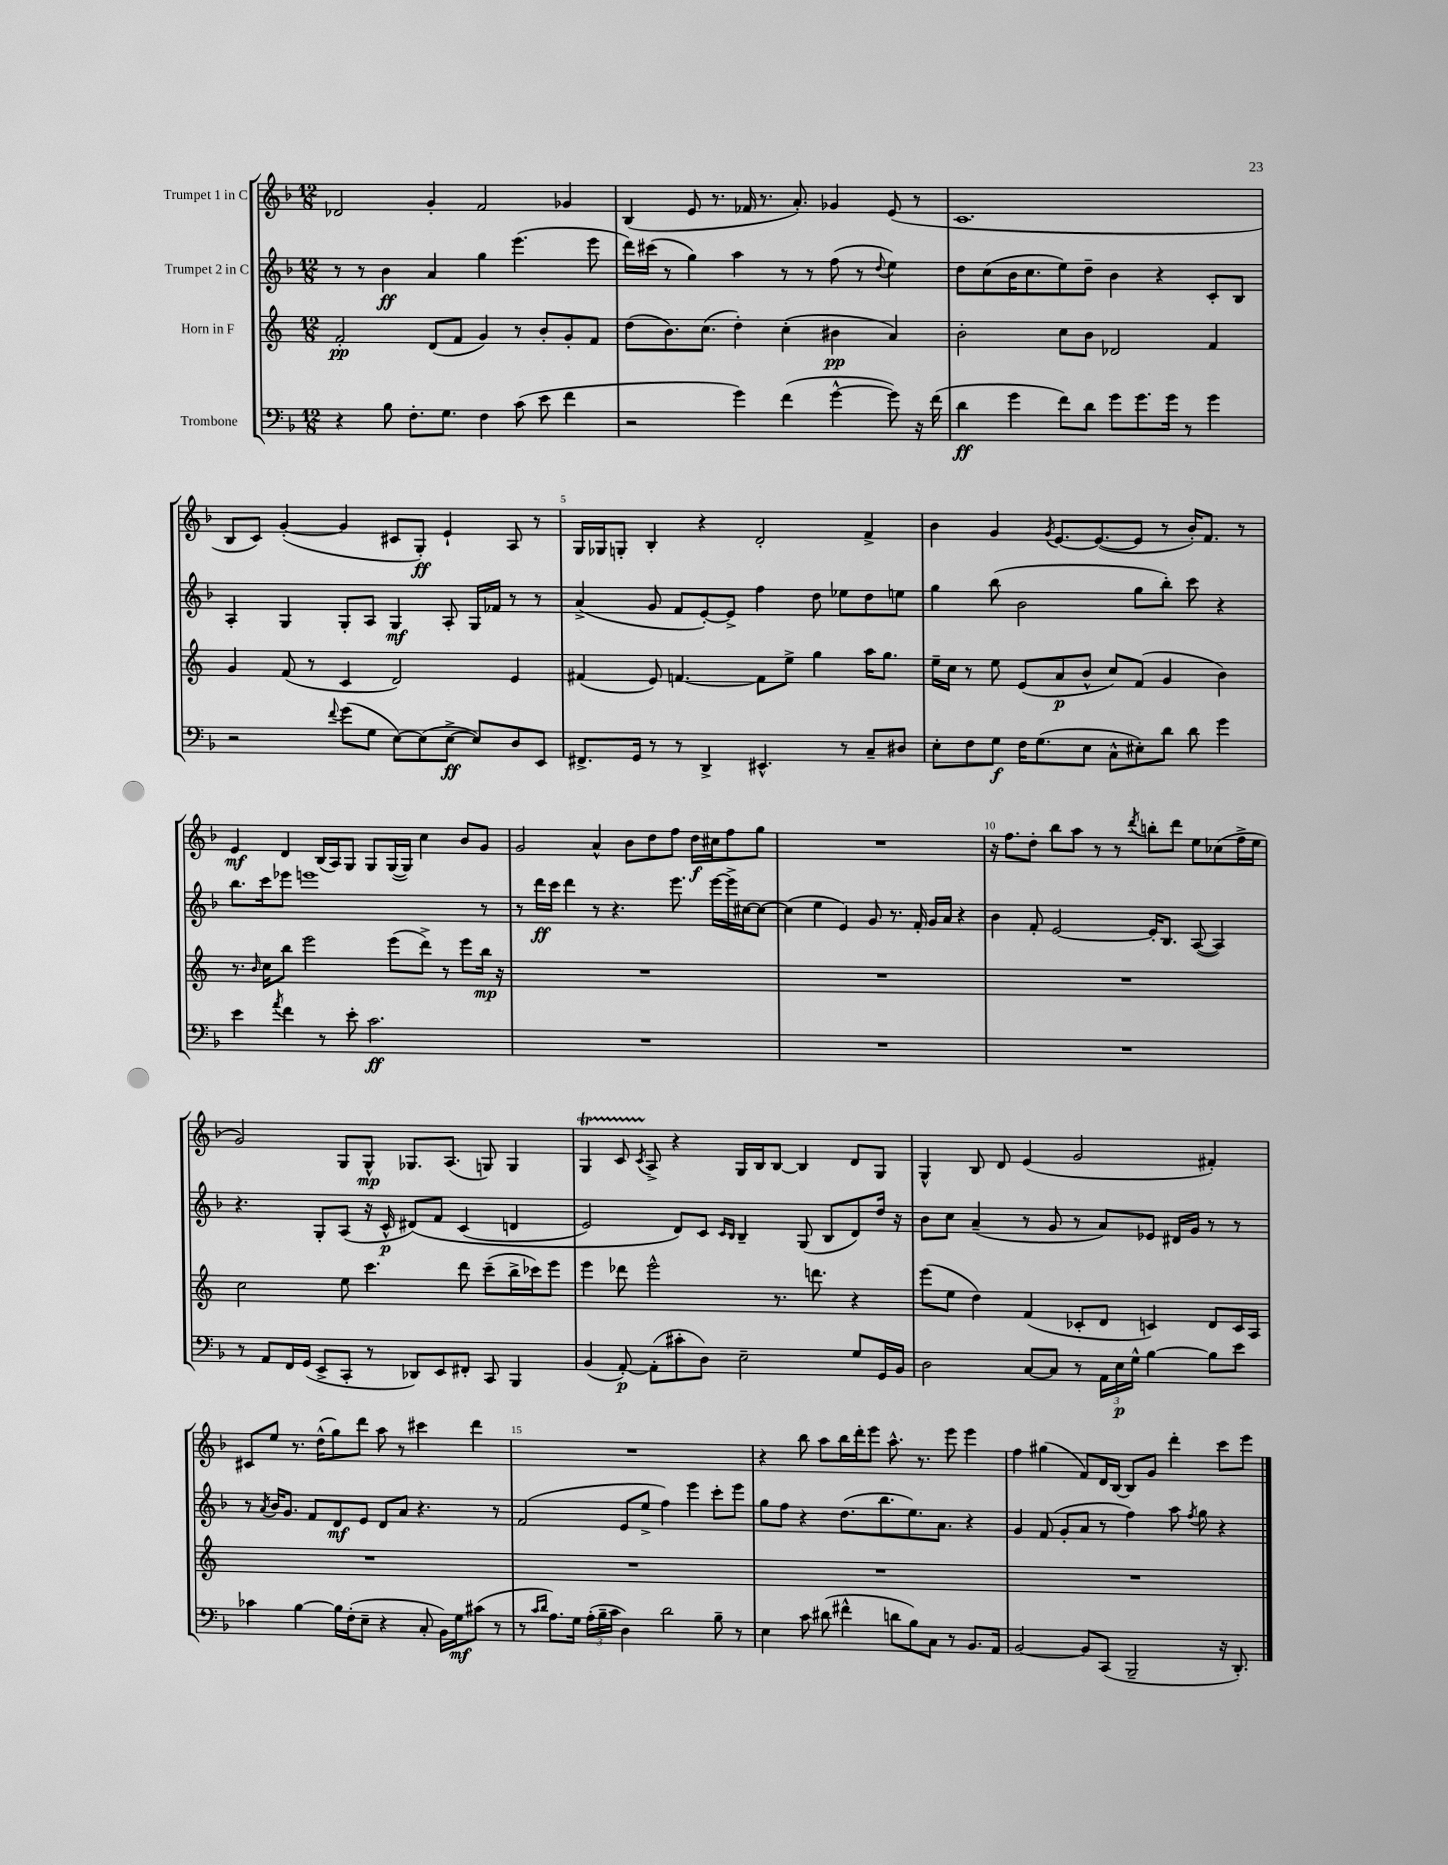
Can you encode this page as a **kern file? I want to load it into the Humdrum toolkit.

**kern	**kern	**kern	**kern
*staff4	*staff3	*staff2	*staff1
*clefF4	*clefG2	*clefG2	*clefG2
*k[b-]	*k[]	*k[b-]	*k[b-]
*M12/8	*M12/8	*M12/8	*M12/8
4r	2f'	8r	2d-
.	.	8r	.
8B-	.	4b-	.
8.F'	.	.	.
.	(8d	4a	4g'
8.G	.	.	.
.	8f	.	.
4F	4g)	4gg	2f
(8c	8r	(4.eee	.
8e	8b'	.	.
4f	8g'	.	4g-
.	8f	8eee	.
=	=	=	=
2r	(8dd	16ddd)	(4B-
.	.	(16ccc#	.
.	8.b)	8r	.
.	.	4gg)	8e
.	(8.cc	.	.
.	.	.	8.r
4g)	4dd')	4aa	.
.	.	.	16f-
.	.	.	8.r
(4f	(4cc'	8r	.
.	.	.	8.a')
.	.	8r	.
[4g^^	4b#	(8ff	4g-
.	.	8r	.
.	.	8qqdd	.
8g])	4a)	4ee)	(8e
16r	.	.	8r
(16f	.	.	.
=	=	=	=
4d	2b'	8dd	1.c
.	.	(8cc	.
4g	.	16b-	.
.	.	8.cc	.
8f)	8cc	8ee)	.
8d	8b	8dd~	.
8g	2d-	4b-	.
8.g	.	.	.
.	.	4r	.
16g	.	.	.
8r	.	.	.
4g	4f	8c'	.
.	.	8B-	.
=	=	=	=
2r	4g	4A'	8B-
.	.	.	8c)
.	(8f	4G	([4g'
.	8r	.	.
8qqf	.	.	.
(8g	4c	8G'	4g]
8G	.	8A	.
[8E)	2d)	4G	8c#
(8E]	.	.	8G')
[8E^	.	8A'	4e`
8E])	.	16G	.
.	.	16f-	.
8D	4e	8r	8A
8EE	.	8r	8r
=	=	=	=
8.FF#^	(4f#	(4a^	16G
.	.	.	16G-
.	.	.	8G'
16GG	.	.	.
8r	8e)	8g	4B-'
8r	[4.f	8f	.
4DD^	.	[8e')	4r
.	.	8e^]	.
4.EE#^^	8f]	4ff	2d'
.	8ee^	.	.
.	4gg	8dd	.
8r	.	8ee-	.
8C~	16aa	8dd	4f^
.	8.gg	.	.
8D#	.	8ee	.
=	=	=	=
8E'	16ee~	4gg	4b-
.	16cc	.	.
8F	8r	.	.
8G	8ee	(8bb-	4g
16F	(8e	2b-	.
(8.G	.	.	.
.	.	.	8qg
.	8a	.	[8.e
8E	8b^^	.	.
.	.	.	(8.e_
8C^^	8cc)	.	.
8E#')	(8f	8gg	8e]
8d	4g	8bb-')	8r
8d	.	8ccc	16b-')
.	.	.	8.f
4g	4b)	4r	.
.	.	.	8r
=	=	=	=
4e	8.r	8.bb-	4e
.	16qqb	.	.
.	16cc	16ccc	.
8qa	.	.	.
4f	8bb	8eee-	4d
.	2eee	1eee	.
8r	.	.	(16B-
.	.	.	16A)
8e'	.	.	8G
2.c	.	.	8G
.	(8eee	.	([16G
.	.	.	16G])
.	8ddd^)	.	4cc
.	8r	.	.
.	8eee	.	8b-
.	16bb	8r	8g
.	16r	.	.
=	=	=	=
1.r	1.r	8r	2g
.	.	16ddd	.
.	.	16ccc	.
.	.	4ddd	.
.	.	8r	4a^^
.	.	4.r	.
.	.	.	8b-
.	.	.	8dd
.	.	8.eee	8ff
.	.	.	16dd
.	.	[16eee	16cc#
.	.	16eee^]	8ff
.	.	[16cc#	.
.	.	8cc#_	8gg
=	=	=	=
1.r	1.r	(4cc#]	1.r
.	.	4ee	.
.	.	4e)	.
.	.	8g	.
.	.	8.r	.
.	.	16f'	.
.	.	16g	.
.	.	16a	.
.	.	4r	.
=	=	=	=
1.r	1.r	4b-	16r
.	.	.	8.ff
.	.	8f'	8dd'
.	.	[2e	8bb-
.	.	.	8aa
.	.	.	8r
.	.	.	8r
.	.	.	8qddd
.	.	16e']	8bb'
.	.	8.B-	.
.	.	.	8ddd
.	.	([8A	8ee
.	.	4A])	(8cc-
.	.	.	16ff^
.	.	.	16ee
=	=	=	=
8r	2cc	4.r	2g)
8AA	.	.	.
16FF	.	.	.
(16GG	.	.	.
8EE^	.	8G'	.
8CC'	8ee	(8A	8G
8r	4.ccc	16r	8G^^
.	.	16c^^	.
8DD-)	.	&(8d#)	8.G-
8EE	.	8f	.
.	.	.	(8.A
8FF#'	8ddd	(4c	.
8CC	(8ccc~	.	8G)
4BBB-	16bb^	4d	4G
.	16ccc-)	.	.
.	8eee	.	.
=	=	=	=
(4BB-	4eee	2e)	4G
[8AA')	8ddd-	.	8c
.	.	.	8qc
(8AA']	2eee^^	.	8A^
8c#'	.	8d&)	4r
8D)	.	8c	.
.	.	16qqc	.
.	.	16qqB-	.
2E~	.	4B-~	16G
.	.	.	16B-
.	8.r	.	[8B-
.	.	(8G	4B-]
.	8.ddd	.	.
.	.	8B-	.
8G	4r	8d)	8d
16GG	.	16dd	8G
16BB-	.	16r	.
=	=	=	=
2D	(8eee	8b-	4G^^
.	8ee	8cc	.
.	4dd)	(4a~	8B-
.	.	.	8d
[8C	(4f	8r	(4e
8C]	.	8g	.
8r	8c-'	8r	2g
24AA	8d	8a)	.
24E	.	.	.
24G^^	.	.	.
[4B-	4c)	8e-	.
.	.	16d#	.
.	.	16g	.
8B-]	8d	8r	4f#')
8e	16c	8r	.
.	16A	.	.
=	=	=	=
4c-	1.r	8r	8c#
.	.	8qa	.
.	.	16b-	8ee
.	.	8.g	.
[4B-	.	.	8.r
.	.	8f	.
.	.	.	(16dd^^
16B-]	.	8d	8gg)
(16F'	.	.	.
8E~	.	8e	8ddd
4r	.	8d	8aa
.	.	8a	8r
8C'	.	4.r	4ccc#
16BB-)	.	.	.
16G	.	.	.
(8c#	.	.	4ddd
8r	.	8r	.
=	=	=	=
8r	1.r	(2f	1.r
16qqc	.	.	.
16qqd	.	.	.
8.A)	.	.	.
16G	.	.	.
(24A'	.	.	.
24B-~	.	.	.
24c	.	.	.
4D)	.	8e	.
.	.	8ee^	.
2d	.	4ff)	.
.	.	4eee	.
8B-~	.	8ccc'	.
8r	.	8eee	.
=	=	=	=
4E	1.r	8gg	4r
.	.	8ff	.
8c	.	4r	8bb-
(8d#	.	.	8aa
4f#^^	.	(8.dd	16bb-
.	.	.	16ddd'
.	.	.	8eee
.	.	8.bb-	.
8d	.	.	8.aa^^
8B-)	.	8.ee)	.
.	.	.	8.r
8C	.	.	.
.	.	8.a	.
8r	.	.	8eee
8.BB-	.	4r	4eee
16AA	.	.	.
=	=	=	=
[2BB-	1.r	4g	4ff
.	.	(8f	(4gg#
.	.	8g'	.
8BB-]	.	8a	8f)
(8CC	.	8r	16d
.	.	.	[16B-
2BBB-~	.	4ff)	8B-]
.	.	.	8g
.	.	8aa	4ddd'
.	.	8qff	.
.	.	8gg	.
16r	.	4r	8ccc
8.DD')	.	.	.
.	.	.	8eee
==	==	==	==
*-	*-	*-	*-
